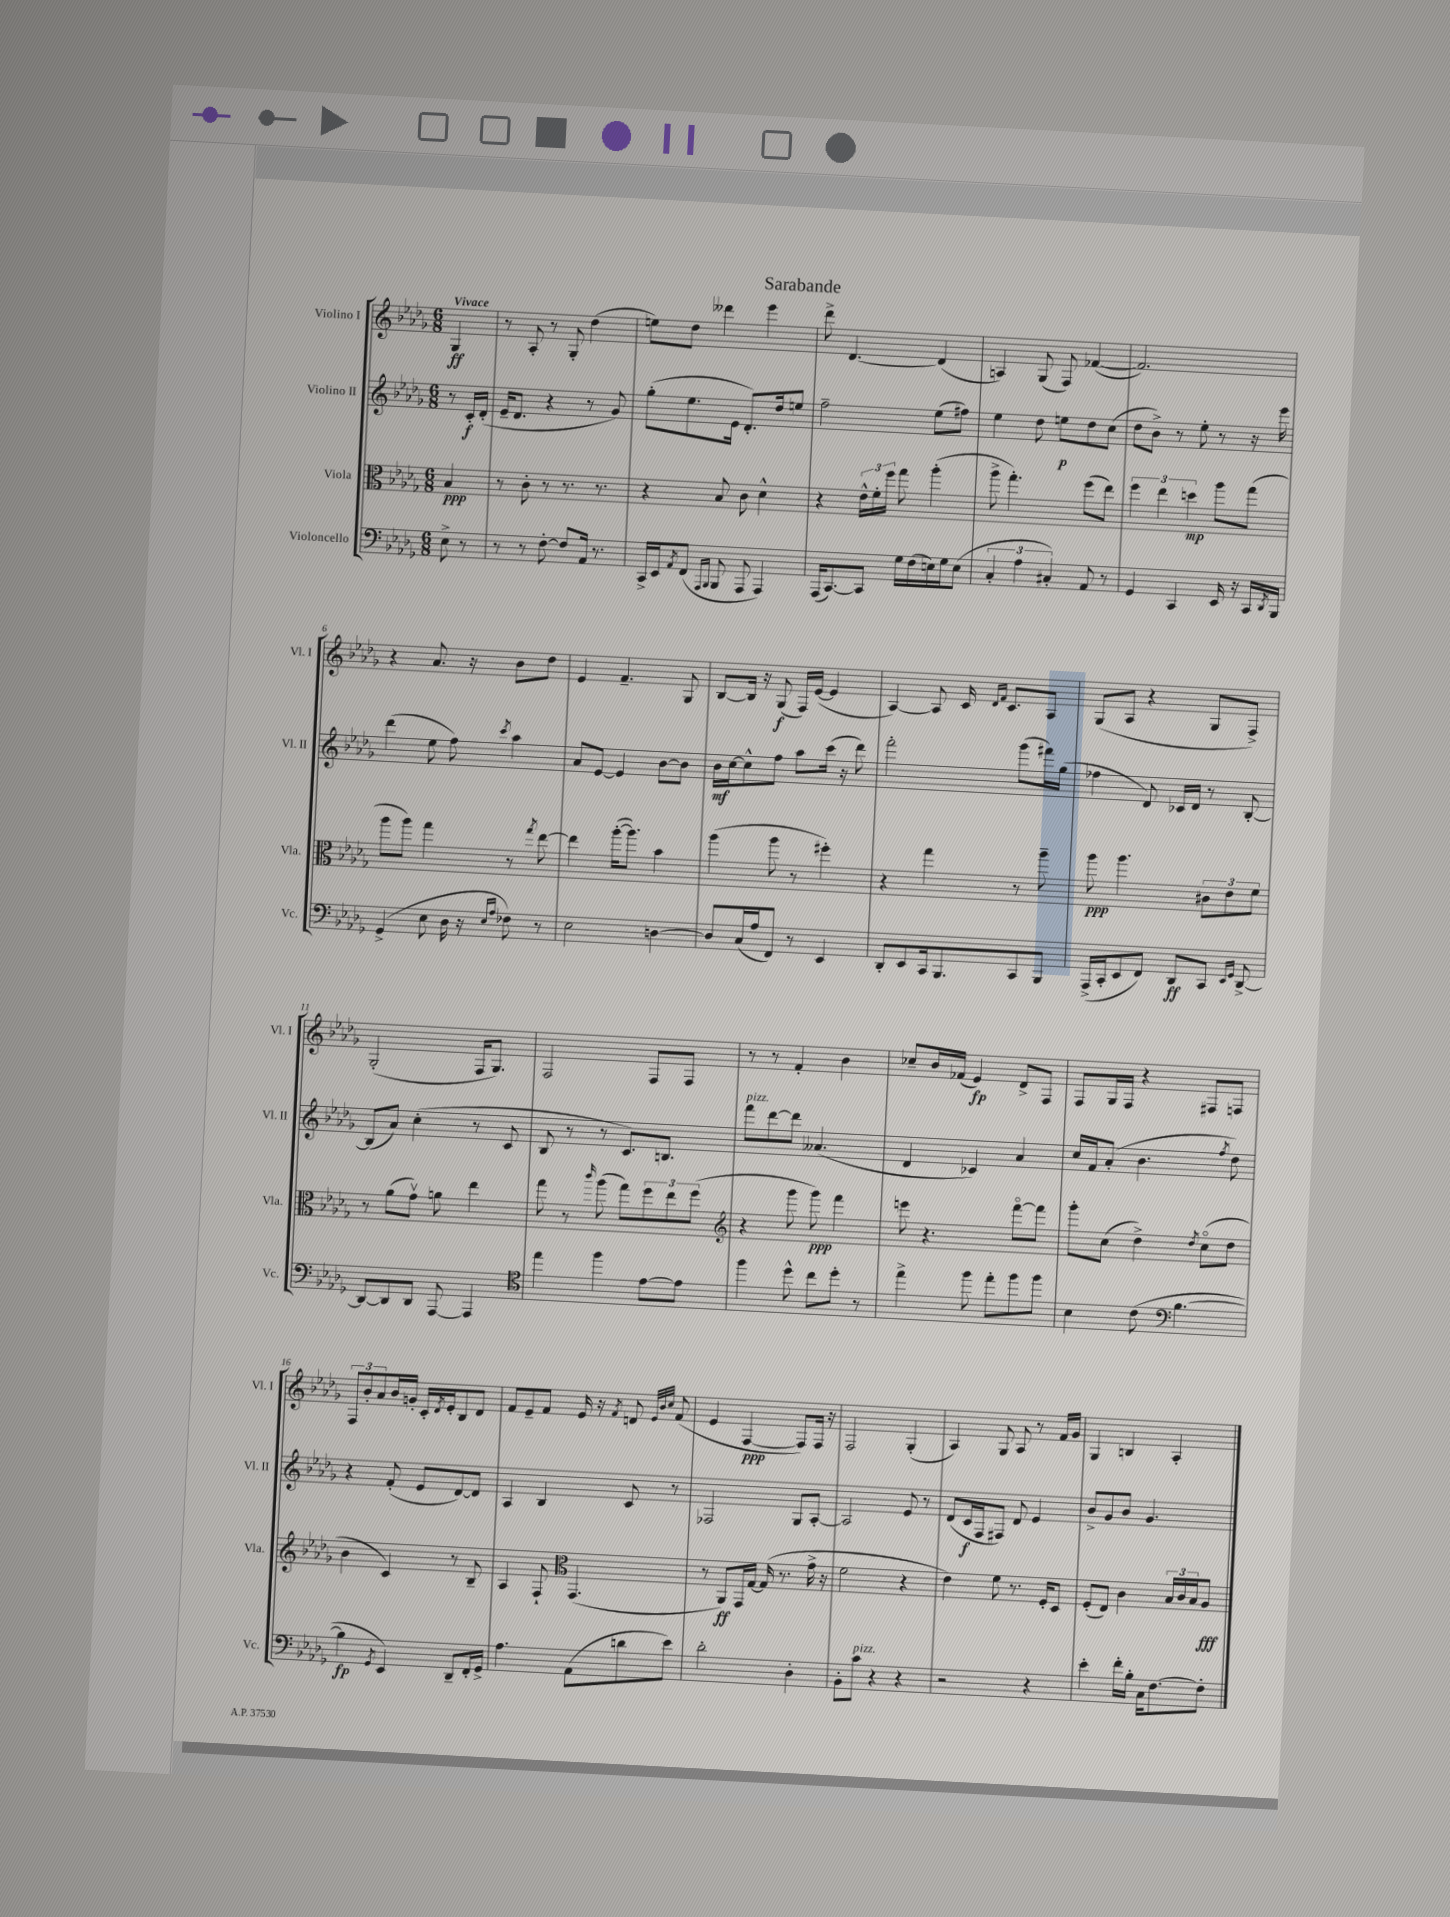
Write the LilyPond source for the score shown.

\header { title = "Sarabande" }
<<
\new StaffGroup <<
\new Staff = "s0" \with { instrumentName = "Violino I" shortInstrumentName = "Vl. I" } {
    \clef treble \key des \major \numericTimeSignature \time 6/8 \partial 4 \tempo "Vivace"
    ges4\ff |
    r8 aes8-. r8 ges8-. des''4( |
    e''8) des''8 deses'''4 ees'''4 |
    des'''8-> des'4.~ des'4( |
    a4) ges8( f8) fes'4~( |
    fes'2.) |
    r4 aes'8. r16 bes'8 des''8 |
    ees'4 f'4.-- ges8 |
    bes8~ bes16 r16 ges8\f( f16) ees'16~( ees'4 |
    aes4~) aes8 c'16 \grace { des'16 f'16 } c'8. aes8 |
    ges8( aes8 r4 ges8 f8->) |
    ges2-.( f16 ges8.) |
    f2 f8 f8 |
    r8 r8 f'4-. bes'4 |
    ces''8-- bes'16 fes'16( ees'4\fp) des'8-> f8 |
    f8 ges16 f16 r4 fis8 f8 |
    \tuplet 3/2 { f8 bes'8-. aes'8 } bes'16 g'16-. c'16-. \acciaccatura { des'8 } ees'16-. bes8 des'8 |
    f'8 ees'8-- f'8 ees'16 r16 \acciaccatura { f'8 } d'8 \grace { ees'32 bes'32 c''32 } f'8( |
    ees'4 f4~\ppp f8) f16 r16 |
    f2 ges4-.( |
    aes4) ges8 aes8 r8 f'16 ges'16 |
    ges4 b4 aes4-. \bar "|." |
}
\new Staff = "s1" \with { instrumentName = "Violino II" shortInstrumentName = "Vl. II" } {
    \clef treble \key des \major \numericTimeSignature \time 6/8 \partial 4
    r8 c'16-.\f des'16-.( |
    ees'16-- des'8. r4 r8 ges'8) |
    ges''8-.( ees''8. ees'16 des'8.-.) des''16 e''8 |
    f''2-- ees''8( fis''8) |
    ees''4 des''8 e''8\p des''8 c''8( |
    des''8 bes'8->) r8 ees''8-. r8 r16 ees'''16 |
    des'''4( ees''8 f''8) \acciaccatura { c'''8 } aes''4 |
    aes'8 ees'8~ ees'4 bes'8~ bes'8 |
    bes'16\mf c''16~ c''8-^ f''8 aes''8 c'''16( r16 des'''8) |
    f'''2-. ges'''8( fis'''16) ges''16( |
    fes''4 des'8) ces'16 des'16 r8 bes8~-. |
    bes8( aes'8) c''4-.( r8 c'8 |
    bes8 r8 r8 c'8.) b8. |
    f'''8^\markup { \italic "pizz." } des'''8~ des'''8 aeses'4.( |
    des'4 ces'4) aes'4 |
    c''16 f'16 aes'8-.( bes'4. \acciaccatura { f''8 } des''8) |
    r4 f'8-.( ees'8 des'8~) des'8 |
    aes4 bes4 c'8 r8 |
    fes2 ges8 aes8~-. |
    aes2 ees'8 r8 |
    des'8( c'16\f f16 fis8) des'8 ees'4 |
    bes'8-> ges'8 bes'8 ges'4. \bar "|." |
}
\new Staff = "s2" \with { instrumentName = "Viola" shortInstrumentName = "Vla." } {
    \clef alto \key des \major \numericTimeSignature \time 6/8 \partial 4
    bes4\ppp |
    r8 c'8-. r8 r8. r8. |
    r4 bes8 c'8 des'4-^ |
    r4 \tuplet 3/2 { ees'16-^ f'16-. f''16 } ges''8 aes''4-.( |
    aes''8-> ges''4.-.) f''8( ees''8) |
    \tuplet 3/2 { f''4 ees''4 d''4\mp } aes''8 ges''8( |
    aes''8 aes''8) ges''4 r8 \acciaccatura { ges''8 } ees''8~ |
    ees''4 aes''16~-.( aes''8.) bes'4 |
    aes''4( aes''8 r8 fis''4-.) |
    r4 ges''4 r8 aes''8-- |
    aes''8\ppp aes''4. \tuplet 3/2 { cis'8 ees'8 f'8 } |
    r8 aes'8( ges'8\upbow) a'8 ees''4 |
    ges''8 r8 \grace { c'''16 } aes''8( ges''8) \tuplet 3/2 { f''8 ees''8 f''8( } |
    \clef treble r4 ges'''8 ges'''8\ppp) f'''4 |
    e'''8 r4. f'''8~\flageolet f'''8 |
    ges'''8-. c''8( des''4->) \acciaccatura { des''8 } c''8\flageolet( des''8 |
    bes'4 c'4) r8 bes8-- |
    aes4 f8-! \clef alto ges,4.( |
    r8 aes,8\ff) ges,16 ges16~ ges16( r8. ges'16-> r16 |
    f'2 r4 |
    ees'4) f'8 r8. f16-. des8 |
    f8-.( ees8) c'4 \tuplet 3/2 { bes16 c'16 bes16 } aes8\fff \bar "|." |
}
\new Staff = "s3" \with { instrumentName = "Violoncello" shortInstrumentName = "Vc." } {
    \clef bass \key des \major \numericTimeSignature \time 6/8 \partial 4
    ees8-> r8 |
    r8 r8 f8~-. f8 aes,16 r8. |
    c,16-> ees,16 \acciaccatura { aes,8 } f,8( \grace { aes,,16 bes,,16 } bes,,8 aes,,8 aes,,4) |
    aes,,16( c,8.~) c,8 ges16 f16( e16) ges16 e8( |
    \tuplet 3/2 { c4-. aes4 cis4-.) } aes,8 r8 |
    ges,4 c,4 ees,16 r16 c,16 \acciaccatura { des,8 } bes,,16 |
    ges,4->( ees8 des16 r16 \grace { ees16 aes16 } fes8) r8 |
    ees2 d4~ |
    d8 c16( aes16 f,8) r8 ees,4 |
    des,8-. ees,8 c,16 bes,,8. c,8 bes,,8 |
    aes,,16->( c,16-. ees,8 f,8) des,8\ff c,8 \grace { ees,16 ges,16 } des,8~-> |
    des,8~ des,8 des,8 aes,,8~ aes,,4 |
    \clef tenor ees''4 f''4 ees'8~ ees'8 |
    f''4 des''8-^ c''8 des''8-. r8 |
    ees''4-> f''8 ees''8-. f''8 f''8 |
    bes4 c'8( \clef bass bes4.~ |
    bes4\fp \acciaccatura { ges,8 } ees,4) des,8-- f,16-. ges,16-> |
    aes4. aes,8( d'8 ees'8) |
    des'2-. des4-. |
    bes,8-. c'8^\markup { \italic "pizz." } r4 r4 |
    r2 r4 |
    ees'4-. f'16-. bes16-. c16 f8.~ f8-. \bar "|." |
}
>>
>>
